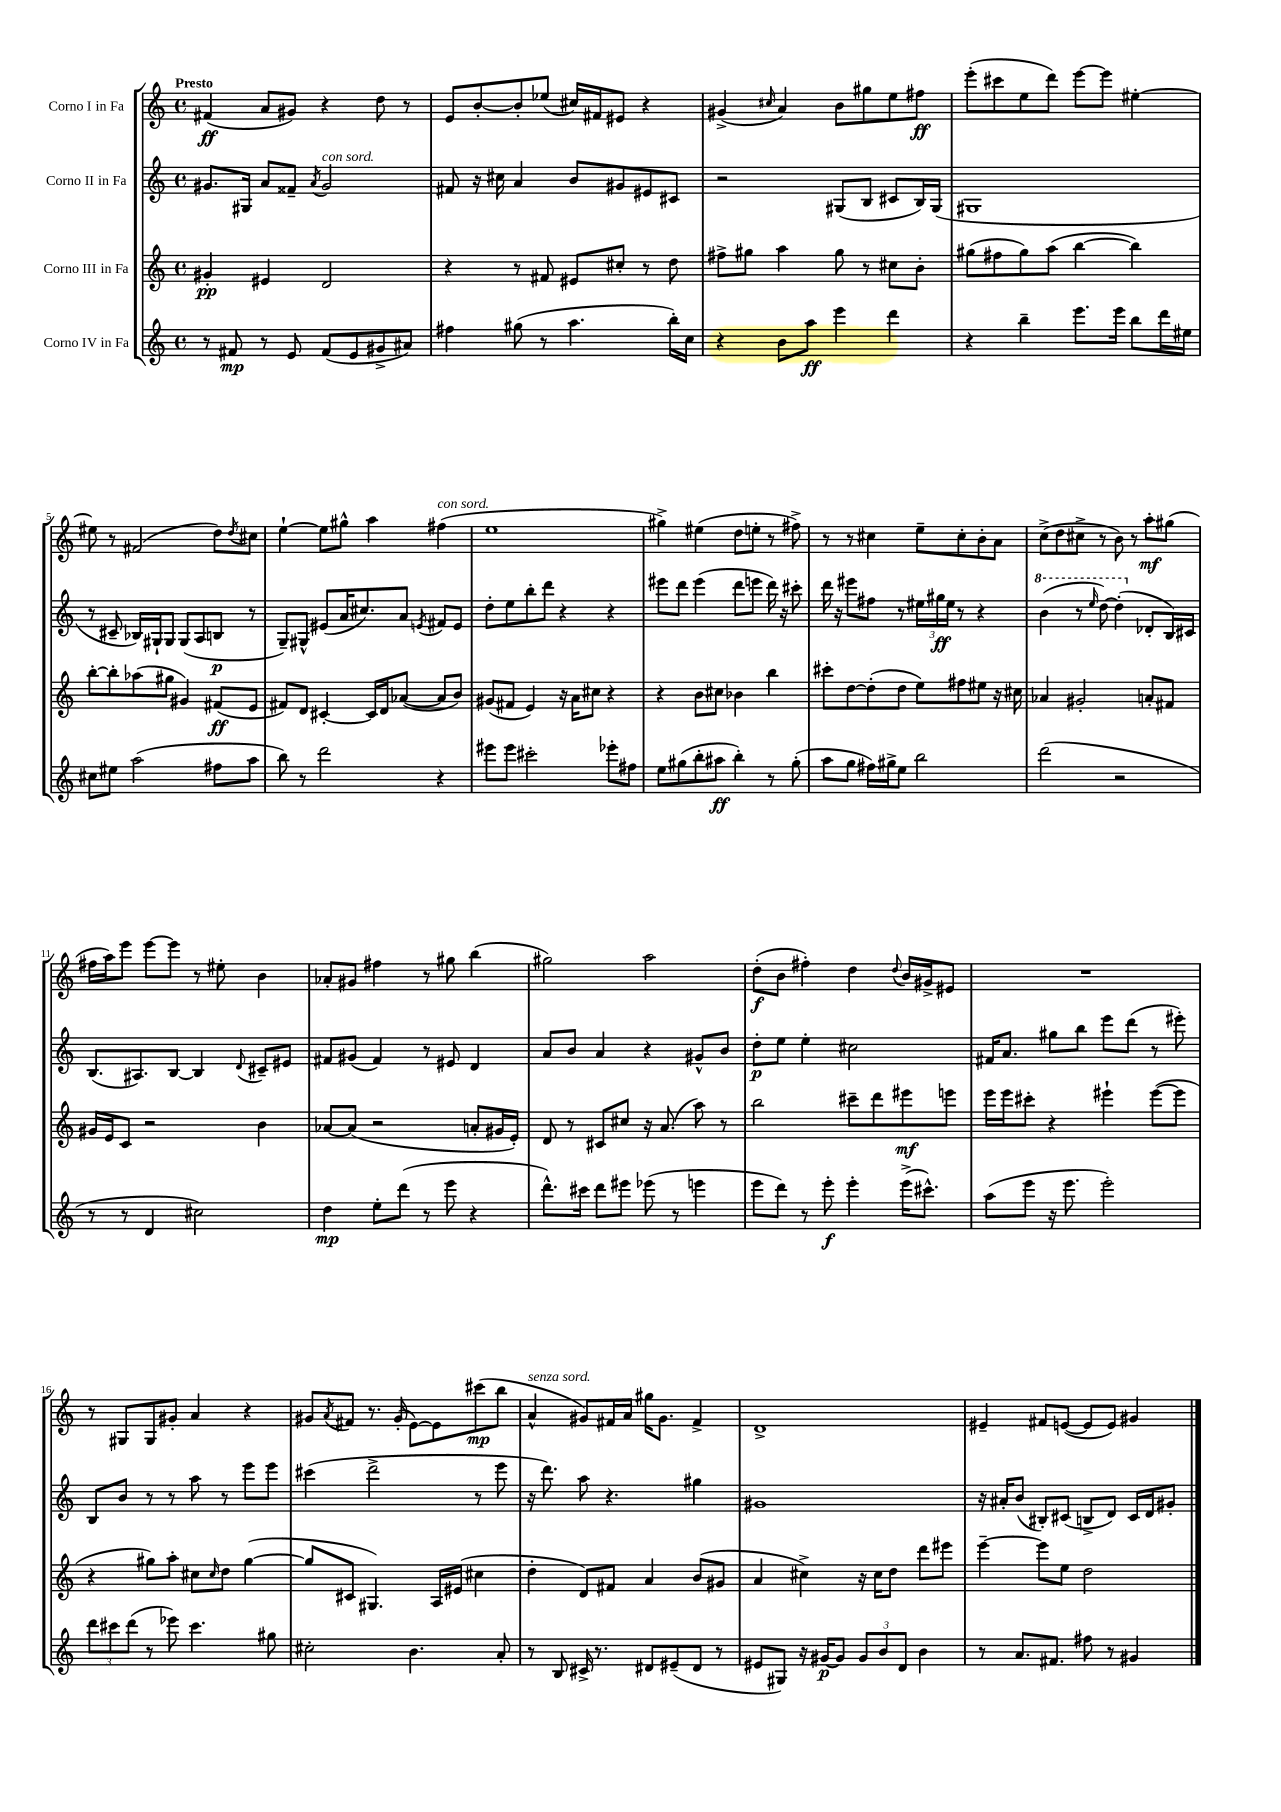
<<
\new StaffGroup <<
\new Staff = "s0" \with { instrumentName = "Corno I in Fa" } {
    \clef treble \key c \major \defaultTimeSignature \time 4/4 \tempo "Presto"
    fis'4\ff( a'8 gis'8) r4 d''8 r8 |
    e'8 b'8~-. b'8-. ees''8( cis''16) fis'16 eis'8 r4 |
    gis'4->( \grace { cis''16 } a'4) b'8 gis''8 e''8 fis''8\ff |
    e'''8-.( cis'''8 e''8 d'''8) e'''8~ e'''8 eis''4~-. |
    eis''8 r8 fis'2( d''8) \acciaccatura { d''8 } cis''8 |
    e''4~-! e''8 gis''8-^ a''4 fis''4^\markup { \italic "con sord." }( |
    e''1 |
    gis''4->) eis''4( d''8 e''8-. r8 fis''8->) |
    r8 r8 cis''4 e''8-- cis''8-. b'8-. a'8 |
    c''8->( d''8 cis''8-> r8 b'8) r8 a''8-.\mf gis''8( |
    fis''16 a''16) e'''8 e'''8~ e'''8 r8 eis''8-. b'4 |
    aes'8-. gis'8 fis''4 r8 gis''8 b''4( |
    gis''2) a''2 |
    d''8-.\f( b'8 fis''4-.) d''4 \appoggiatura { d''8 } b'16 gis'16-> eis'8 |
    R1 |
    r8 gis8 gis8 gis'8-. a'4 r4 |
    gis'8 \acciaccatura { a'8 } fis'8 r8. gis'16-.( e'8~) e'8 cis'''8\mp( b''8 |
    a'4-^^\markup { \italic "senza sord." } gis'8) fis'16 a'16 gis''16 gis'8. fis'4-> |
    d'1-> |
    eis'4-- fis'8 e'8~( e'8 e'8) gis'4 \bar "|." |
}
\new Staff = "s1" \with { instrumentName = "Corno II in Fa" } {
    \clef treble \key c \major \defaultTimeSignature \time 4/4
    gis'8. gis16 a'8 fisis'8-- \acciaccatura { a'8 } gis'2^\markup { \italic "con sord." } |
    fis'8 r16 cis''16 a'4 b'8 gis'8 eis'8 cis'8 |
    r2 gis8( b8 cis'8 b16) gis16( |
    gis1 |
    r8 cis'8-- bes16) gis16-! gis8 gis8( a8 b8\p r8 |
    g8--) gis8-^ eis'8( a'16 cis''8.) a'8 \acciaccatura { e'8 } fis'8 e'8 |
    d''8-. e''8 b''8-. d'''8 r4 r4 |
    eis'''8 d'''8 eis'''4( d'''8 e'''8 d'''16) r16 cis'''8-. |
    d'''16 r16 eis'''8 fis''8 r8 \tuplet 3/2 { eis''16 gis''16\ff eis''16 } r8 r4 |
    \ottava #1 b''4( r8 \grace { e'''16 } d'''8~) d'''4-.( \ottava #0 des'8-. b16) cis'16 |
    b8.( ais8.) b8~ b4 \appoggiatura { d'8 } cis'8-- eis'8 |
    fis'8 gis'8( fis'4) r8 eis'8 d'4 |
    a'8 b'8 a'4 r4 gis'8-^ b'8 |
    d''8-.\p e''8 e''4-. cis''2 |
    fis'16 a'8. gis''8 b''8 e'''8 d'''8( r8 eis'''8-.) |
    b8 b'8 r8 r8 a''8 r8 e'''8 e'''8 |
    cis'''4( d'''2-> r8 e'''8 |
    r16 d'''8.) a''8 r4. gis''4 |
    gis'1 |
    r16 ais'16-. b'8( bis8-.) cis'8( b8-> d'8) cis'16 d'16 gis'8-. \bar "|." |
}
\new Staff = "s2" \with { instrumentName = "Corno III in Fa" } {
    \clef treble \key c \major \defaultTimeSignature \time 4/4
    gis'4-.\pp eis'4 d'2 |
    r4 r8 fis'8 eis'8 cis''8-. r8 d''8 |
    fis''8-> gis''8 a''4 gis''8 r8 cis''8 b'8-. |
    gis''8( fis''8 gis''8) a''8( b''4~ b''4) |
    b''8~-. b''8-. aes''8( gis''8 gis'4) fis'8\ff( e'8 |
    fis'8) d'8 cis'4~-. cis'16 d'16 aes'8~( aes'8 b'8) |
    gis'8( fis'8 e'4) r16 a'16 cis''8 r4 |
    r4 b'8 cis''8 bes'4 b''4 |
    cis'''8-. d''8~ d''8-.( d''8 e''8) fis''8 eis''8 r16 cis''16 |
    aes'4 gis'2-. a'8-. fis'8 |
    gis'16 e'16 c'8 r2 b'4 |
    aes'8~ aes'8( r2 a'8-. gis'16 e'16-.) |
    d'8 r8 cis'8 cis''8 r16 a'8.( a''8) r8 |
    b''2 cis'''8-- d'''8 eis'''8\mf e'''8 |
    e'''16 e'''16 cis'''8-. r4 eis'''4-! eis'''8~( eis'''8 |
    r4 gis''8) a''8-. cis''8 \grace { cis''16 } d''8 gis''4~( |
    gis''8 cis'8 gis4.) a16 eis'16( cis''4 |
    d''4-. d'8) fis'8 a'4 b'8( gis'8 |
    a'4 cis''4->) r16 cis''16 d''8 d'''8 eis'''8 |
    e'''4~-- e'''8 e''8 d''2 \bar "|." |
}
\new Staff = "s3" \with { instrumentName = "Corno IV in Fa" } {
    \clef treble \key c \major \defaultTimeSignature \time 4/4
    r8 fis'8\mp r8 e'8 fis'8( e'8 gis'8-> ais'8) |
    fis''4 gis''8( r8 a''4. b''16-.) c''16 |
    r4 b'8 a''8\ff e'''4 d'''4 |
    r4 b''4-- e'''8. e'''16 b''8 d'''16 eis''16 |
    cis''8 eis''8 a''2( fis''8 a''8 |
    b''8) r8 d'''2 r4 |
    eis'''8 eis'''8 cis'''2-. ees'''8-. fis''8 |
    e''8 gis''8( b''8-. ais''8\ff b''4-.) r8 gis''8-.( |
    a''8 g''8 fis''16) gis''16-> e''8 b''2 |
    d'''2( r2 |
    r8 r8 d'4 cis''2) |
    d''4\mp e''8-. d'''8( r8 e'''8 r4 |
    d'''8.-^) cis'''16 d'''8 eis'''8 ees'''8( r8 e'''4 |
    e'''8 d'''8) r8 e'''8-.\f e'''4-. e'''16->( cis'''8.-^) |
    a''8( e'''8 r16 e'''8. e'''2-.) |
    \tuplet 3/2 { d'''8 cis'''8 d'''8( } r8 ees'''8) cis'''4. gis''8 |
    cis''2-. b'4. a'8-. |
    r8 b8 cis'16-> r8. dis'8 eis'8--( dis'8 r8 |
    eis'8 gis8) r16 gis'16~\p gis'8 \tuplet 3/2 { gis'8 b'8 d'8 } b'4 |
    r8 a'8. fis'8. fis''8 r8 gis'4 \bar "|." |
}
>>
>>
